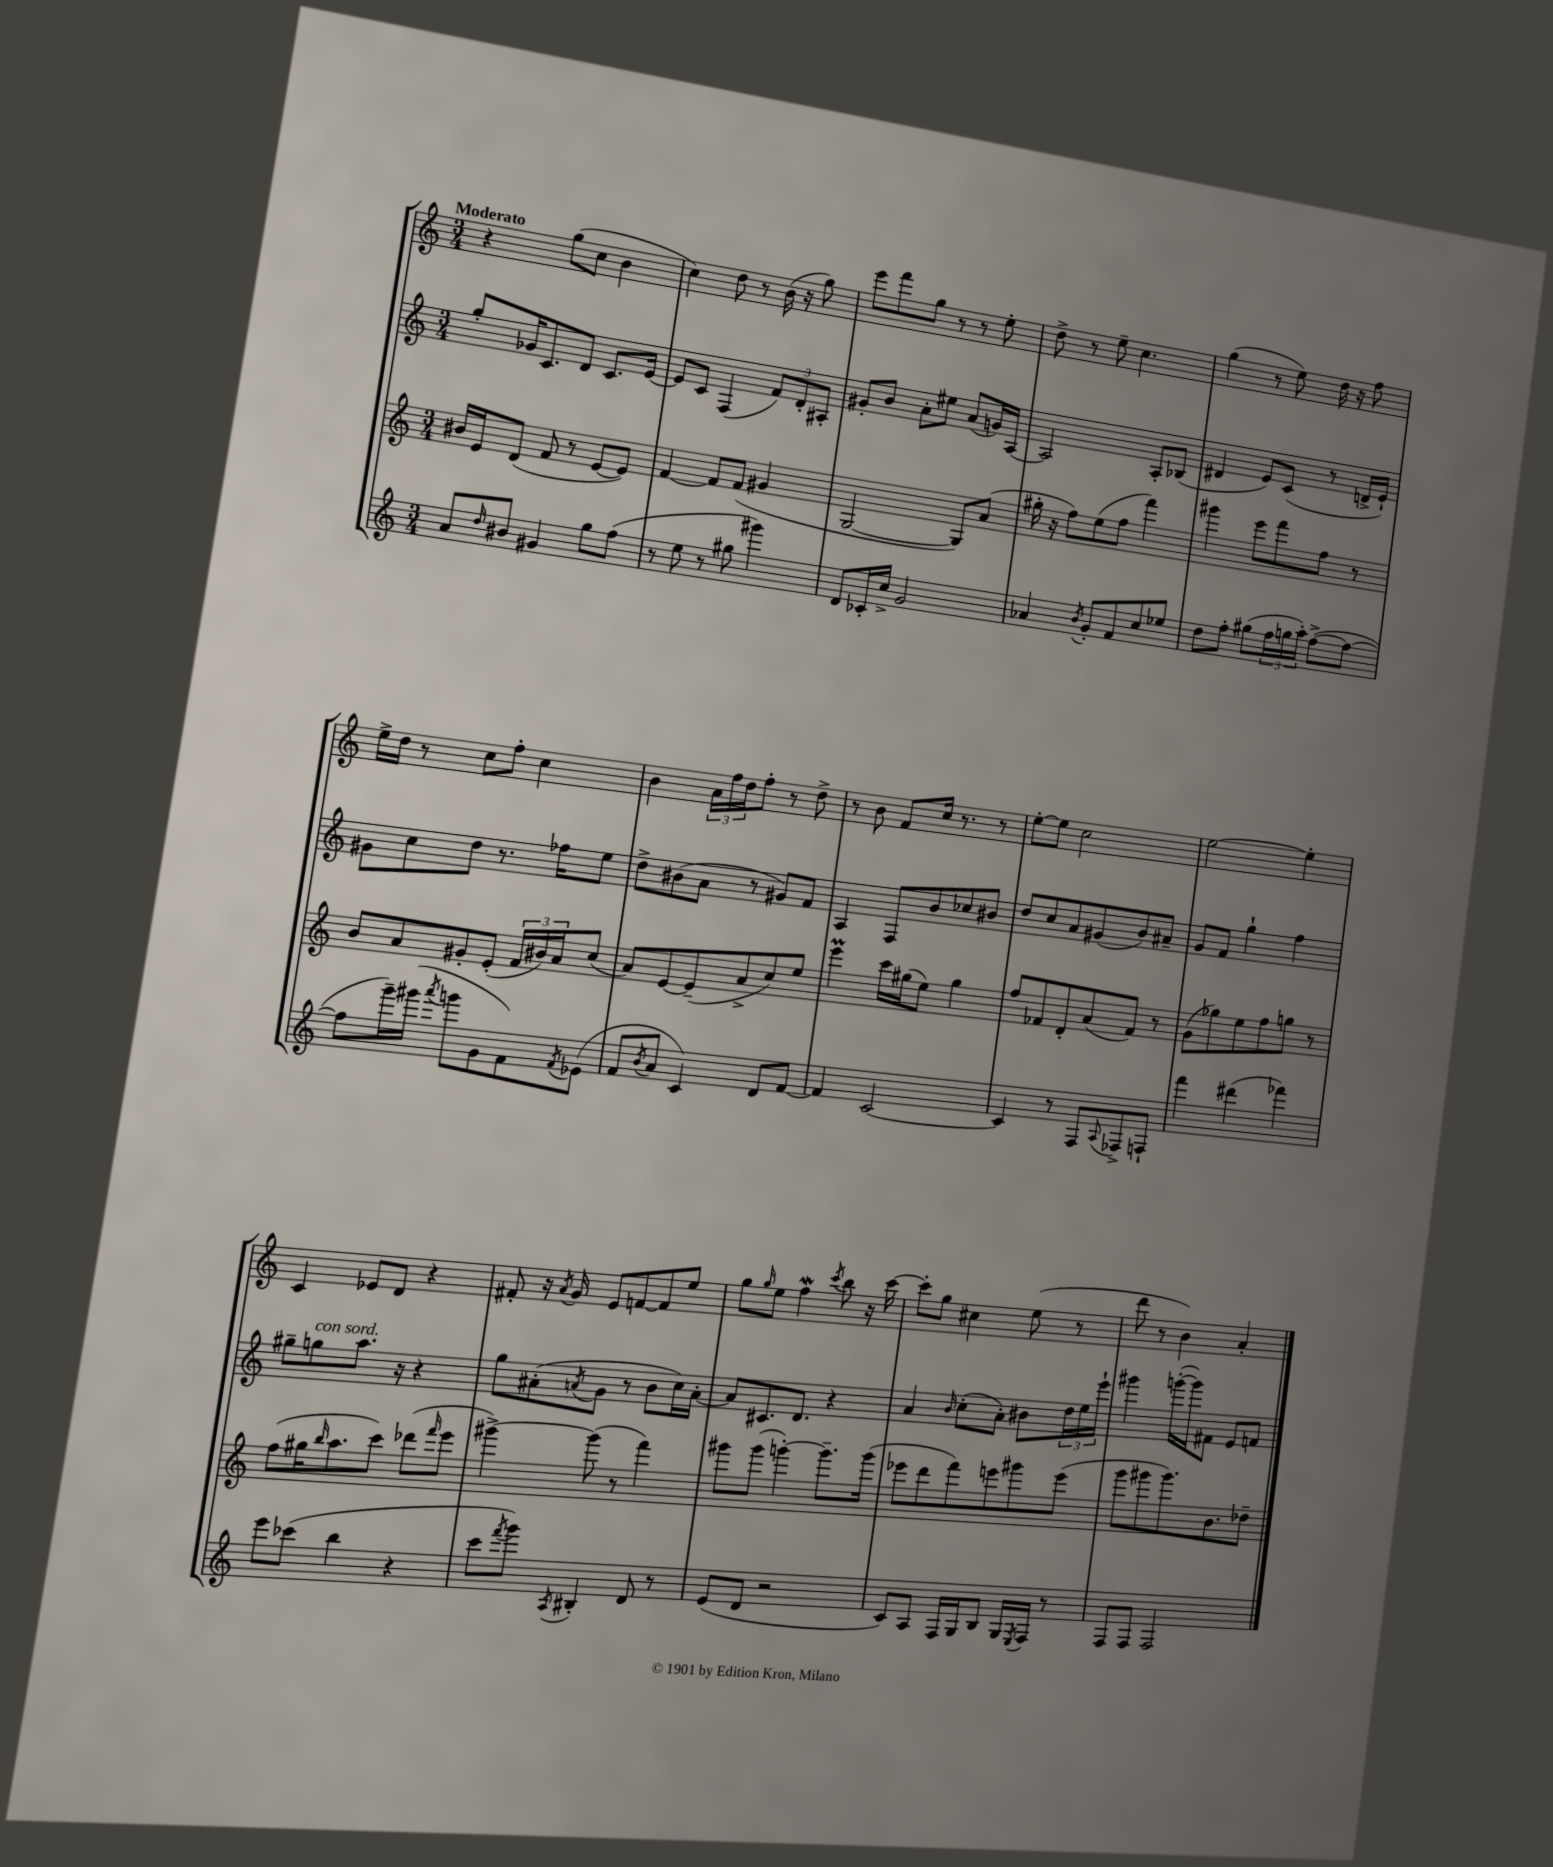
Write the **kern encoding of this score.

**kern	**kern	**kern	**kern
*staff4	*staff3	*staff2	*staff1
*clefG2	*clefG2	*clefG2	*clefG2
*k[]	*k[]	*k[]	*k[]
*M3/4	*M3/4	*M3/4	*M3/4
8a	16b#	8gg'	4r
.	16e	.	.
16qqdd	.	.	.
8b#	(8d	16g-	.
.	.	8.c	.
4g#	8f	.	(8gg
.	8r	8d	8cc
8gg	[8e	8.c	4b
(8ff	8e])	.	.
.	.	[16e	.
=	=	=	=
8r	[4f	8e]	4cc)
8ee	.	8c	.
8r	8f]	(4F	8dd
8gg#	(8f	.	8r
4ggg#)	4g#	12f)	(16b
.	.	.	16r
.	.	12d'	.
.	.	.	8gg)
.	.	12A#'	.
=	=	=	=
8d	[2G	8g#'	8eee
16c-'	.	8b	8fff
16cc^	.	.	.
2g	.	8a'	8gg
.	.	8ee#	8r
.	8G])	(8a	8r
.	(8a	16g)	8ee'
.	.	[16A	.
=	=	=	=
4a-	16gg#'	2A]	8dd^
.	16r	.	.
.	8ff)	.	8r
8qb	.	.	.
8g'	(8ee	.	8ee~
8f	8ff	.	4.cc
8cc	4fff)	8A'	.
8ee-	.	(8B-	.
=	=	=	=
8dd	4ggg#	4d#	(4gg
8ff'	.	.	.
(8gg#	8eee	8e)	8r
24ff	8fff	(8c	8ee)
24gg	.	.	.
24aa')	.	.	.
([8ff^	8ff	8r	16dd
.	.	.	16r
8ff_	8r	16d^	8ff
.	.	16e`)	.
=	=	=	=
8ff]	8b	8g#	16ee^
.	.	.	16dd
16ggg~)	8a	8cc	8r
(16ggg#	.	.	.
8qaaa	.	.	.
8ggg	8g#'	8dd	8cc
8g	(8e'	8.r	8ff'
8f)	24f	.	4cc
.	24b#)	.	.
.	.	16ff-	.
.	24a	.	.
8qf	.	.	.
(8e-	(8cc	8ee	.
=	=	=	=
8f	8a)	8dd^	4b
8qb	.	.	.
8a	[8e	(8b#	.
4c)	(8e~]	8a	24a
.	.	.	24ff
.	.	.	24dd
.	8a^	8r	8ff'
8d	8cc)	8g#)	8r
[8f	8ee	8f	8dd^
=	=	=	=
4f]	4eee	4A	8r
.	.	.	8b
[2c	16ccc	8F	8f
.	(16gg#	.	.
.	8ee)	8b	16cc
.	.	.	8.r
.	4gg#	8cc-	.
.	.	8b#	8r
=	=	=	=
4c]	8ff	8dd	[8ee'
.	8f-	8cc	8ee]
8r	8d'	8a	2cc
8F	(8a	(8g#	.
8qqA	.	.	.
8F-^	8f-)	8b)	.
8F`	8r	8a#~	.
=	=	=	=
4fff	(8g	8g	[2ee
.	8gg-)	8f	.
(4ddd#	8ee	4gg`	.
.	8ff	.	.
4fff-)	8gg	4ff	4ee']
.	8r	.	.
=	=	=	=
8eee	(8ff	8gg#~	4c
(8ccc-	16gg#	8gg	.
.	16qqbb	.	.
.	8.aa	.	.
4bb	.	8.aa	8e-
.	8ccc)	.	8d
.	.	16r	.
4r	(8ddd-	4r	4r
.	16qqfff	.	.
.	8eee	.	.
=	=	=	=
8ccc	[4ggg#^)	8gg	8f#'
8qfff	.	.	.
8ggg)	.	(8a#'	16r
.	.	.	8qa
.	.	.	16g
8qA	.	8qa	.
4B#'	(8ggg#]	8g	8e
.	8r	8r	[8f
8d	4fff)	8b	8f]
8r	.	16cc)	8ee
.	.	[16a'	.
=	=	=	=
(8e	8ggg#	8a]	8gg
.	.	.	16qqgg
8d	(8ggg#	8.c#	8ee
2r	[4ggg')	.	4ff
.	.	8.d	.
.	.	.	8qccc
.	8.ggg~]	4r	8bb
.	.	.	16r
.	(16ggg	.	[16ccc
=	=	=	=
8c)	8eee-	4a	8ccc']
8A	8ddd	.	8gg
.	.	16qqb	.
16F	8fff)	(8cc'	4cc#
16G	.	.	.
8B	8eee	8a')	.
16G	8ggg#	8b#	(8ee
8qE	.	.	.
16F	.	.	.
8r	(8eee	24dd	8r
.	.	24ee	.
.	.	24eee`	.
=	=	=	=
8F	8ggg	4ggg#	8ddd
8F	8ggg#	.	8r
2F	8.ggg#)	([16ggg'	4b)
.	.	16ggg])	.
.	.	8f#	.
.	8.b	.	.
.	.	8e	4a'
.	8dd-~	8f	.
==	==	==	==
*-	*-	*-	*-
